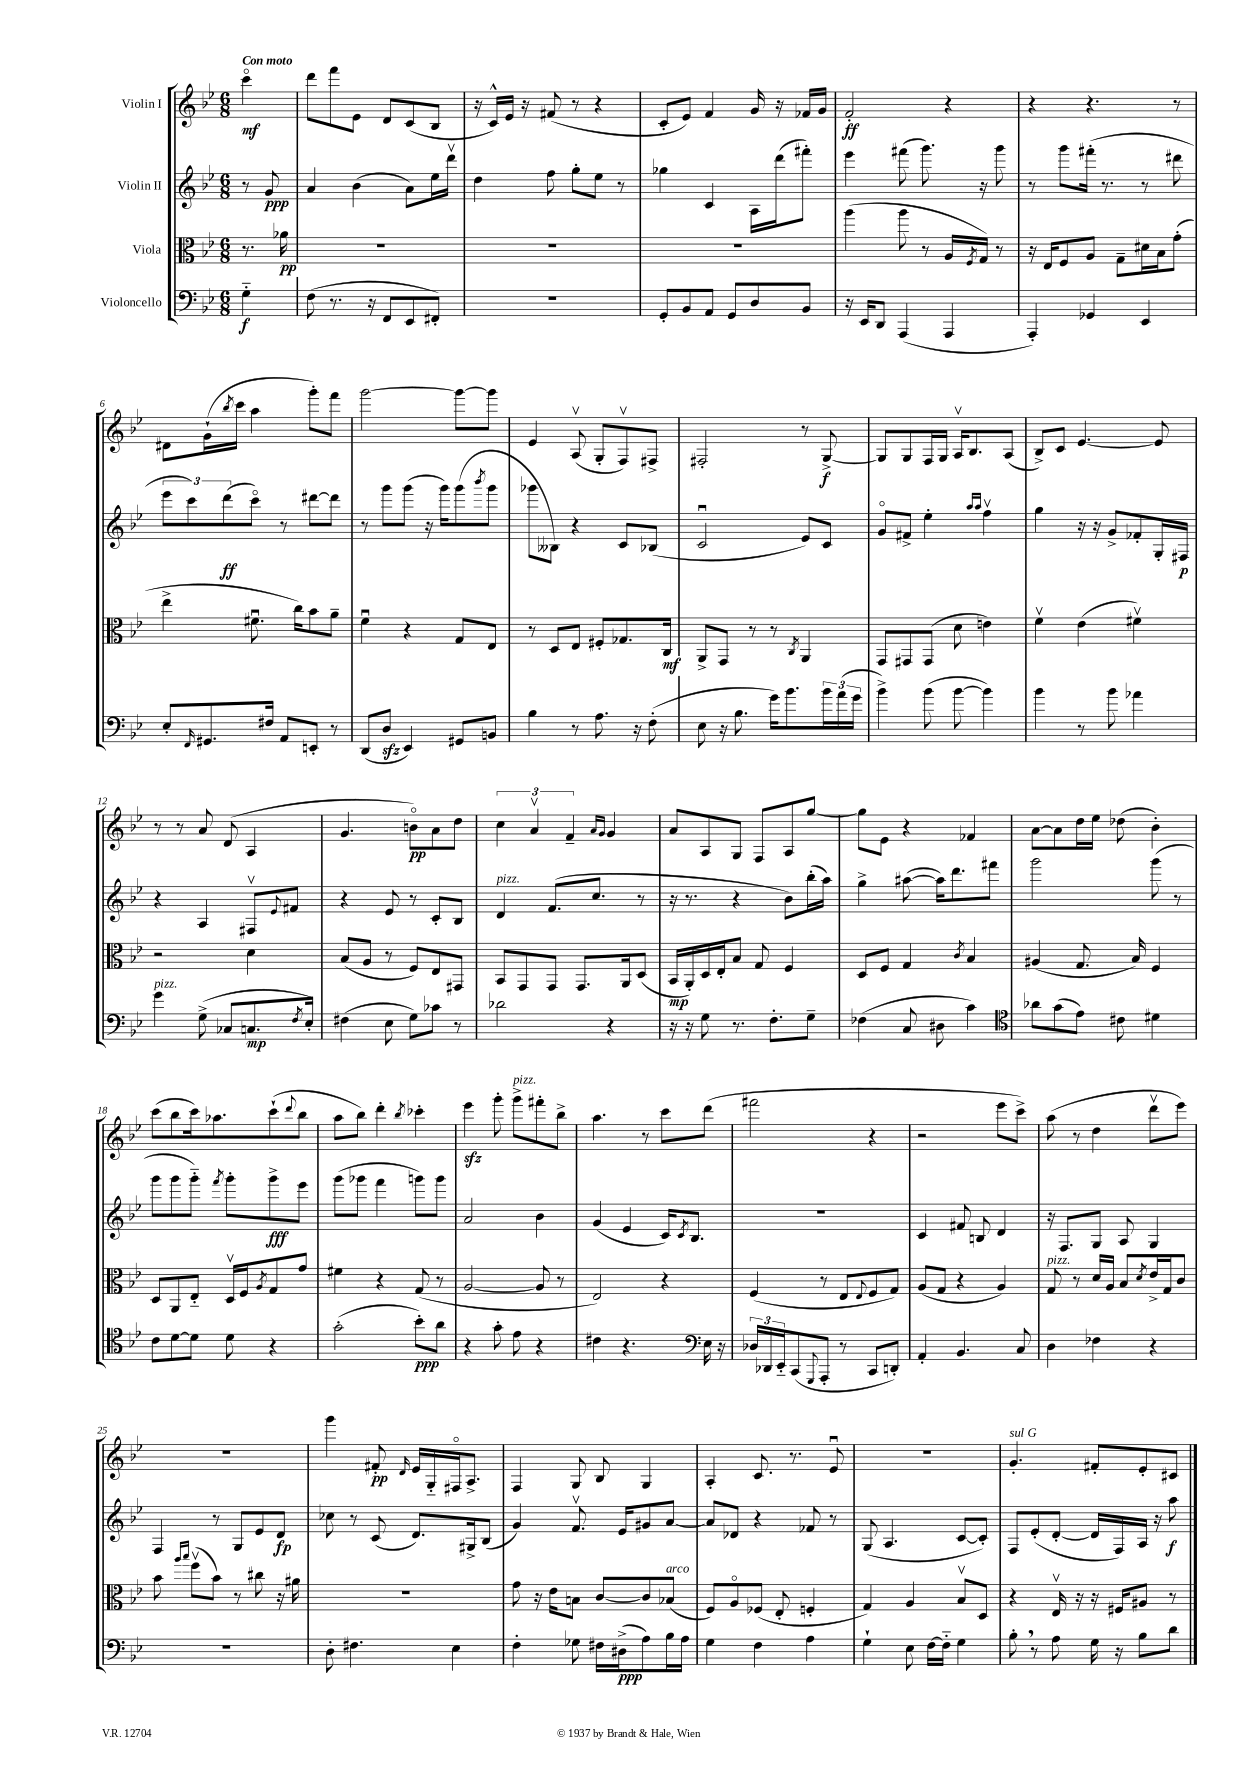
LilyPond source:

<<
\new StaffGroup <<
\new Staff = "s0" \with { instrumentName = "Violin I" } {
    \clef treble \key bes \major \numericTimeSignature \time 6/8 \partial 4 \tempo "Con moto"
    c'''4\flageolet\mf |
    d'''8 f'''8 ees'8 d'8 c'8( bes8 |
    r16 c'16-^) ees'16 r16 fis'8( r8 r4 |
    c'8-. ees'8) f'4 g'16 r16 fes'16 g'16 |
    f'2-.\ff r4 |
    r4 r4. r8 |
    dis'8 g'16-!( \acciaccatura { bes''8 } c'''16 a''4 g'''8-.) f'''8 |
    g'''2~ g'''8~ g'''8 |
    ees'4 a8\upbow( g8-. f8\upbow) fis8-> |
    fis2-. r8 g8~->\f |
    g8 g8 f16 g16 a16\upbow bes8. a8( |
    bes8->) c'8 ees'4.~ ees'8 |
    r8 r8 a'8 d'8( a4 |
    g'4. b'8\flageolet\pp) a'8 d''8 |
    \tuplet 3/2 { c''4 a'4\upbow f'4-- } \grace { a'16 g'16 } g'4 |
    a'8 a8 g8 f8 a8 g''8~ |
    g''8 ees'8 r4 fes'4 |
    a'8~ a'8 d''16 ees''16 des''8( bes'4-.) |
    c'''8( bes''8 c'''16) aes''8. c'''8-!( \appoggiatura { d'''8 } bes''8 |
    a''8 bes''8) d'''4-. \acciaccatura { bes''8 } ces'''4-. |
    ees'''4\sfz g'''8-. g'''8->^\markup { \italic "pizz." } fis'''8-. bes''8-> |
    a''4. r8 c'''8 d'''8( |
    fis'''2 r4 |
    r2 ees'''8 c'''8->) |
    a''8( r8 d''4 d'''8\upbow ees'''8) |
    R2. |
    g'''4 fis'8-.\pp \grace { d'16 } ees'16 g16-_ fis16\flageolet a8.-> |
    f4 g8 bes8 g4 |
    a4-. c'8. r8. ees'8\downbow |
    R2. |
    g'4.-.^\markup { \italic "sul G" } fis'8-. ees'8-. cis'8 \bar "|." |
}
\new Staff = "s1" \with { instrumentName = "Violin II" } {
    \clef treble \key bes \major \numericTimeSignature \time 6/8 \partial 4
    r8 g'8\ppp |
    a'4 bes'4( a'8) ees''16 d'''16\upbow |
    d''4 f''8 g''8-. ees''8 r8 |
    ges''4 c'4 a16 d'''16( fis'''8-.) |
    ees'''4 fis'''8( g'''8.) r16 g'''8 |
    r8 g'''8 fis'''16-.( r8. r8 dis'''8 |
    \tuplet 3/2 { ees'''8 c'''8) d'''8\ff( } c'''8\flageolet) r8 dis'''8~ dis'''8 |
    r8 g'''8 g'''8( r16 g'''16) g'''8( \acciaccatura { bes'''8 } g'''8 |
    ges'''8 beses8) r4 c'8 bes8( |
    c'2\downbow ees'8) c'8 |
    g'8\flageolet fis'8-> ees''4-. \grace { a''16 a''16 } f''4\upbow |
    g''4 r16 r16 g'8-> fes'8-. g16-. fis16\p |
    r4 a4 fis8\upbow \appoggiatura { ees'8 } fis'8 |
    r4 ees'8 r8 c'8-. bes8 |
    d'4^\markup { \italic "pizz." } f'8.( c''8. r8 |
    r16 r8. r4 bes'8) bes''16-.( a''16) |
    g''4-> ais''8~( ais''16) d'''8. fis'''8 |
    g'''2 g'''8( r8 |
    g'''8 g'''8 g'''8-_) \acciaccatura { f'''8 } g'''8-. g'''8->\fff ees'''8 |
    g'''8( ges'''8 f'''4 g'''8) g'''8 |
    a'2 bes'4 |
    g'4( ees'4 c'16) \acciaccatura { c'8 } bes8. |
    R2. |
    c'4 fis'8 b8 d'4 |
    r16 f8. g8 a8 g4 |
    f4 r8 g8 ees'8 d'8\fp |
    ces''8 r8 c'8( d'8.) gis16-> bes8( |
    g'4) f'8.\upbow ees'16 gis'8 a'8~ |
    a'8 des'8 r4 fes'8 r8 |
    g8( a4. c'8~ c'8-.) |
    f8 ees'8-.( d'8~-. d'16 f16) a16 r16 a''8\f \bar "|." |
}
\new Staff = "s2" \with { instrumentName = "Viola" } {
    \clef alto \key bes \major \numericTimeSignature \time 6/8 \partial 4
    r8. aes'16\pp |
    R2. |
    R2. |
    R2. |
    a''4( a''8 r8 a16 \acciaccatura { f8 } g16) r8 |
    r16 ees16 f8 a8 g8-- dis'16 bes16 g'8-.( |
    ees''4-> fis'8.\downbow c''16) bes'8 a'8-- |
    f'4\downbow r4 g8 ees8 |
    r8 d8 ees8 fis8-. ges8. c16\mf |
    a,8-> g,8 r8 r8 \acciaccatura { c8 } a,4 |
    g,8 gis,8 gis,8( d'8 e'4) |
    f'4\upbow ees'4( fis'4\upbow) |
    r2 d'4 |
    bes8( a8 r8 f8) ees8 gis,8 |
    bes,8 g,8 g,8 g,8. a,16 d8( |
    bes,16\mp a,16-.) d16 ees16-. bes8 g8 f4 |
    d8 f8 g4 \acciaccatura { c'8 } bes4 |
    ais4( g8. bes16) f4 |
    d8 a,8 ees8-_ d16\upbow f16 \acciaccatura { a8 } g8 g'8 |
    fis'4 r4 g8( r8 |
    a2~ a8 r8 |
    ees2) r4 |
    f4( r8 ees8 \appoggiatura { ees8 } f8 g8) |
    a8( g8 r4 a4) |
    g8^\markup { \italic "pizz." } r8 d'16 a16 bes8 \acciaccatura { d'8 } ees'16-> g16 c'8 |
    bes'8 \grace { a''16 bes''16 } f''8\upbow( bes'8) r8 cis''8 r16 ais'16 |
    R2. |
    g'8 r16 ees'16 b8 c'8~ c'8 bes8^\markup { \italic "arco" }( |
    f8) a8\flageolet fes8( ees8-. f4-. |
    g4) a4 bes8\upbow d8 |
    r4 ees16\upbow r16 r16 fis16 ais8 r8 \bar "|." |
}
\new Staff = "s3" \with { instrumentName = "Violoncello" } {
    \clef bass \key bes \major \numericTimeSignature \time 6/8 \partial 4
    g4-_\f |
    f8( r8. r16 f,8 ees,8 fis,8-.) |
    r2. |
    g,8-. bes,8 a,8 g,8 d8 bes,8 |
    r16 ees,16 d,8 a,,4( a,,4 |
    a,,4-.) ges,4 ees,4 |
    ees8-. \grace { f,16 } gis,8. fis16 a,8 e,8-. r8 |
    d,8( d8\sfz ees,4) gis,8 b,8 |
    bes4 r8 a8. r16 f8-.( |
    ees8 r16 bes8. g'16) bes'8. \tuplet 3/2 { bes'16 a'16( g'16 } |
    bes'4->) bes'8( bes'8~ bes'4) |
    bes'4 r8 bes'8 aes'4 |
    g'4^\markup { \italic "pizz." } g8->( ces8 c8.\mp \acciaccatura { f8 } ees16-.) |
    fis4( ees8 g8) ces'8 r8 |
    des'2 r4 |
    r16 r16 g8 r8. f8.-. g8-- |
    fes4( c8 dis8 c'4) |
    \clef tenor aes'8 g'8( ees'8) cis'8 dis'4 |
    c'8 d'8~ d'8 d'8 r4 |
    g'2-.( bes'8-.\ppp) a'8 |
    r4 g'8-. ees'8 r4 |
    cis'4 r4. \clef bass ees16 r16 |
    \tuplet 3/2 { des16 des,16 ees,16-_ } c,8( \appoggiatura { g,,8 } a,,8-. r8 c,8 d,8-.) |
    a,4-. bes,4. c8 |
    d4 fes4 r4 |
    R2. |
    d8-. fis4. ees4 |
    f4-. ges8 fis16 dis16->\ppp( a8) bes16 a16 |
    g4 f4 a4 |
    g4-! ees8 f16~ f16-_ g4 |
    bes8-. \breathe r8 a8 g16 r16 bes8 d'8 \bar "|." |
}
>>
>>
